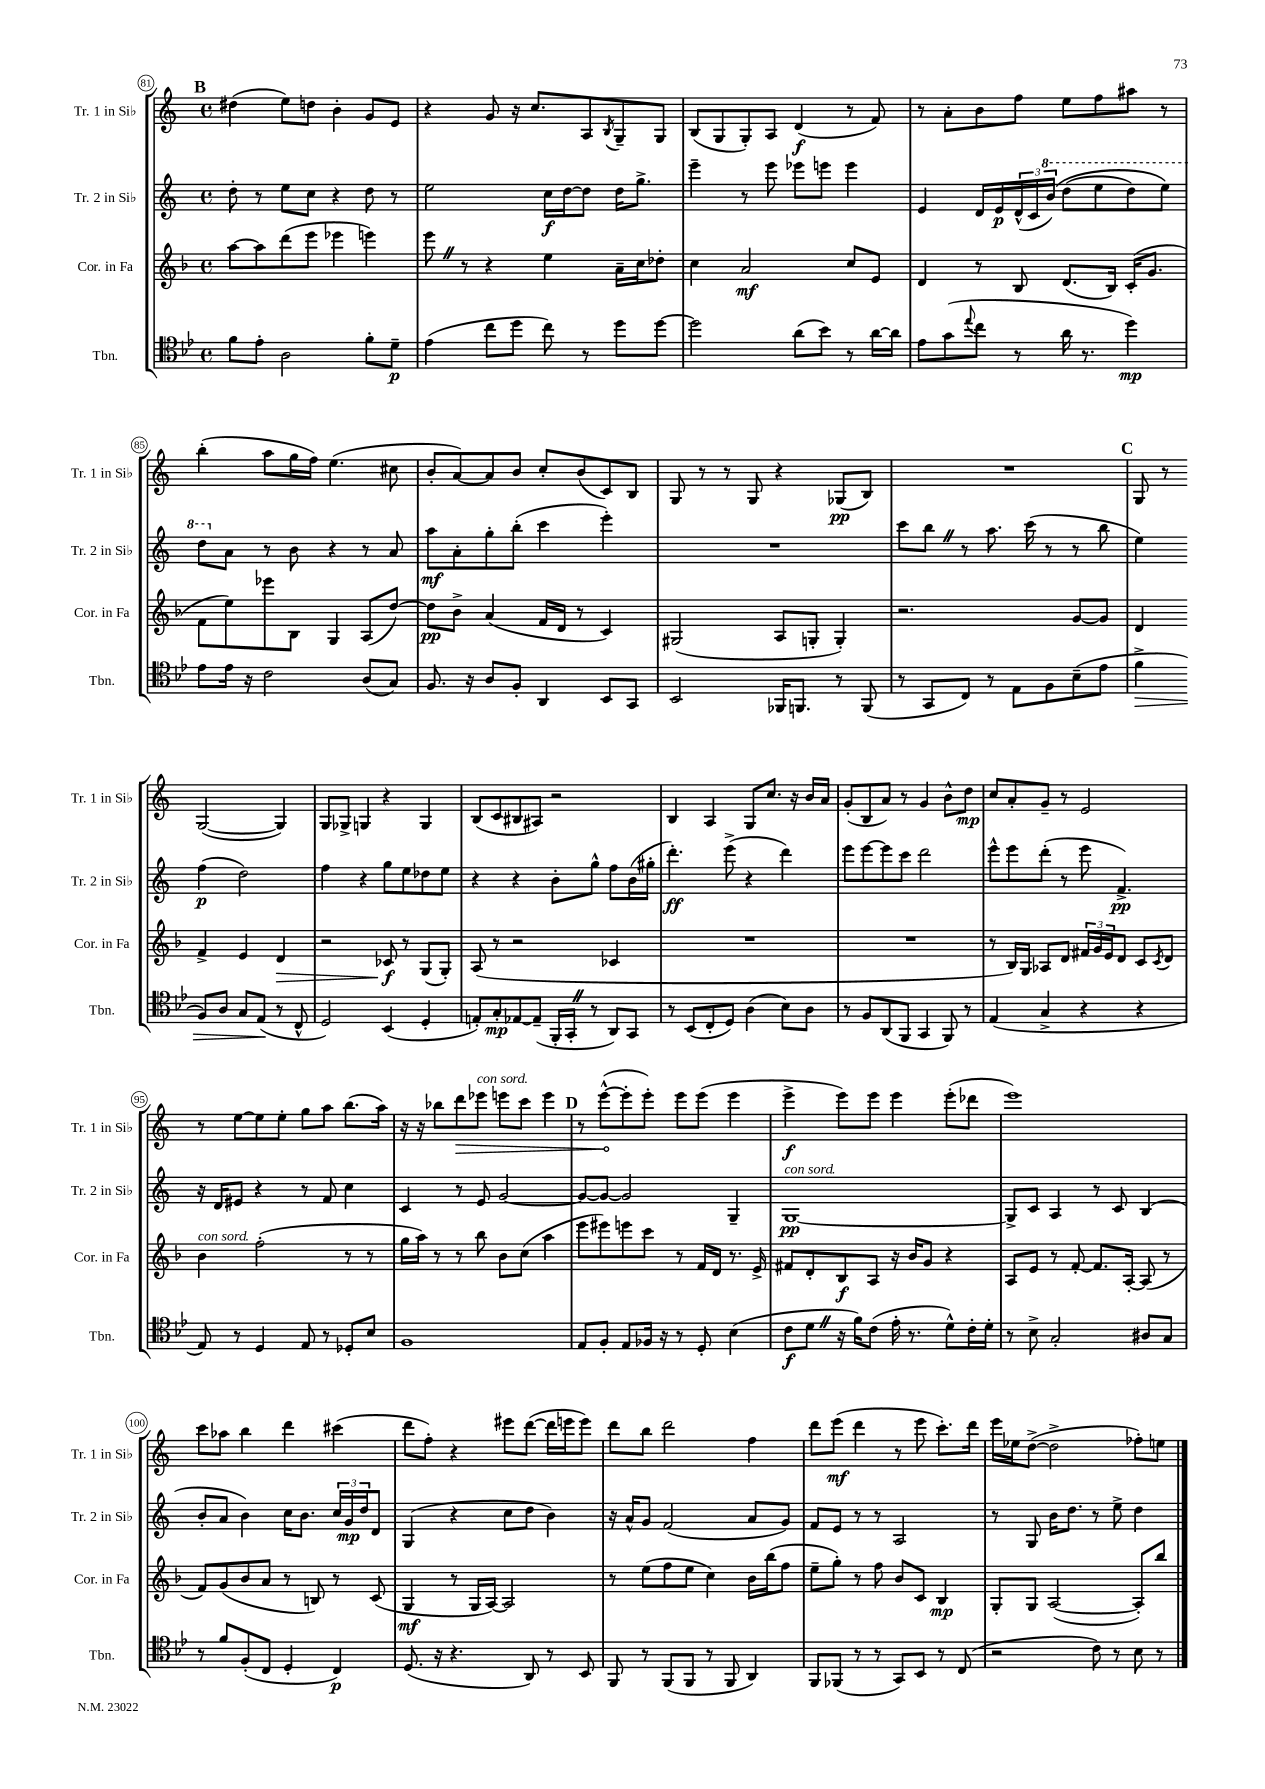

**kern	**kern	**kern	**kern
*staff4	*staff3	*staff2	*staff1
*clefC4	*clefG2	*clefG2	*clefG2
*k[b-e-]	*k[b-]	*k[]	*k[]
*M4/4	*M4/4	*M4/4	*M4/4
*met(c)	*met(c)	*met(c)	*met(c)
8f	[8aa	8dd'	(4dd#
8e-'	8aa]	8r	.
2A	(8ddd	8ee	8ee)
.	8eee	8cc	8dd
.	4eee-	4r	4b'
8f'	4eee)	8dd	8g
8d~	.	8r	8e
=	=	=	=
(4e-	8eee	2ee	4r
.	8r	.	.
8cc	4r	.	8g
8dd	.	.	16r
.	.	.	8.cc
8cc)	4ee	16cc	.
.	.	[16dd	.
8r	.	8dd]	8A
.	.	.	8qB
8dd	16a~	16dd	8G~
.	16cc	8.gg^	.
[8dd	8dd-'	.	8G
=	=	=	=
2dd]	4cc	4eee~	(8B
.	.	.	8G
.	2a	8r	8G')
.	.	8eee	8A
(8a	.	8eee-	(4d
8b-)	.	8eee	.
8r	8cc	4eee	8r
[16a	8e	.	8f)
16a]	.	.	.
=	=	=	=
8e-	4d	4e	8r
(8g	.	.	8a'
8qqee-	.	.	.
8cc	8r	16d	8b
.	.	16e	.
8r	8B-	(24d^^	8ff
.	.	24c	.
.	.	&(24bb)	.
16a	(8.d	(8ddd	8ee
8.r	.	.	.
.	.	8eee	8ff
.	16B-)	.	.
4dd)	(16c'	8ddd)	8aa#
.	8.g	.	.
.	.	8eee&)	8r
=	=	=	=
8e-	8f	8ddd	(4bb'
16e-	8ee)	8a	.
16r	.	.	.
2c	8eee-	8r	8aa
.	8B-	8b	16gg
.	.	.	16ff)
.	4G	4r	(4.ee
(8A	(8A	8r	.
8G)	[8dd)	8a	8cc#
=	=	=	=
8.F	8dd]	8aa	8b'
.	8b-^	8a'	[8a)
16r	.	.	.
8A	(4a	8gg'	8a]
8F'	.	(8bb'	8b
4AA	16f	4ccc	8cc'
.	16d	.	.
.	8r	.	(8b
8BB-	4c)	4eee')	8c)
8GG	.	.	8B
=	=	=	=
2BB-	(2G#	1r	8G
.	.	.	8r
.	.	.	8r
.	.	.	8G
16FF-	8A	.	4r
8.FF	.	.	.
.	8G'	.	.
8r	4G')	.	(8G-
(8FF	.	.	8B)
=	=	=	=
8r	2.r	8ccc	1r
8GG	.	8bb	.
8C)	.	8r	.
8r	.	8.aa	.
8E-	.	.	.
.	.	(16ccc	.
8F	.	8r	.
(8B-~	[8g	8r	.
8e-	8g]	8bb	.
=	=	=	=
4f^	4d	4ee)	8G
.	.	.	8r
8F)	4f^	(4ff	([2G
8A	.	.	.
8G	4e	2dd)	.
(8E-	.	.	.
8r	4d	.	4G])
8C^^	.	.	.
=	=	=	=
2D)	2r	4ff	8G
.	.	.	8G-^
.	.	4r	4G
(4BB-	8c-	8gg	4r
.	8r	8ee	.
4D'	(8G	8dd-	4G
.	8G')	8ee	.
=	=	=	=
8E')	(8A	4r	(8B
8G'	8r	.	8c
[8E-	2r	4r	8B#
(8E-~]	.	.	8A#)
16FF'	.	8b'	2r
16GG'	.	.	.
8r	.	8gg^^	.
8AA)	4c-	8ff	.
8GG	.	(16b	.
.	.	16gg#'	.
=	=	=	=
8r	1r	4.ddd')	4B
(8BB-	.	.	.
8C'	.	.	4A
8D)	.	(8eee^	.
(4A	.	4r	8G
.	.	.	8.cc
8B-)	.	4ddd)	.
.	.	.	16r
8A	.	.	16b
.	.	.	16a
=	=	=	=
8r	1r	8eee	(8g'
8F	.	[8eee	8B
(8AA	.	8eee]	8a)
8FF	.	8ccc	8r
4GG	.	2ddd	4g
8FF)	.	.	8b^^
8r	.	.	8dd
=	=	=	=
(4E-	8r	8eee^^	8cc
.	16B-)	8eee	8a'
.	16G	.	.
4G^	8A-	(8ddd'	8g~
.	8d	8r	8r
4r	24f#	8eee	2e
.	24g	.	.
.	24e	.	.
.	8d	4.f^)	.
4r	8c	.	.
.	8qc	.	.
.	8d	.	.
=	=	=	=
8E-)	4b-	16r	8r
.	.	16d	.
8r	.	8e#	[8ee
4D	(2ff'	4r	8ee]
.	.	.	8ee'
8E-	.	8r	8gg
8r	.	8f	8aa
8D-'	8r	4cc	(8.bb
8B-	8r	.	.
.	.	.	16aa)
=	=	=	=
1F	16gg	4c	16r
.	16aa)	.	16r
.	8r	.	8bb-
.	8r	8r	8ddd
.	8bb-	8e	8eee-
.	8b-	[2g	8eee
.	(8cc	.	8ccc
.	4aa	.	4eee
=	=	=	=
8E-	8eee	8g_	8r
8F'	8eee#)	8g_	([8eee^^
8E-	8eee	2g]	8eee']
16F-	8ccc	.	8eee')
16r	.	.	.
8r	8r	.	8eee
8D'	16f	.	(8eee
.	16d	.	.
(4B-	8.r	4G~	4eee
.	16e^	.	.
=	=	=	=
8c	8f#	[1G	4eee^
8d	8d'	.	.
16r	8B-	.	8eee)
16f)	.	.	.
(8c	8A	.	8eee
16e-'	16r	.	4eee
8.r	16b-	.	.
.	8g	.	.
8d^^)	4r	.	(8eee'
16c'	.	.	8ddd-
16d'	.	.	.
=	=	=	=
8r	8A	8G^]	1eee)
8B-^	8e	8c	.
2G'	8r	4A	.
.	[8f'	.	.
.	8.f]	8r	.
.	.	8c	.
.	[16A'	.	.
8A#	(8A]	(4B	.
8G	8r	.	.
=	=	=	=
8r	8f)	8b'	8ccc
8f	(8g	8a	8aa-
(8F'	8b-	4b)	4bb
8C	8a	.	.
4D'	8r	16cc	4ddd
.	.	8.b	.
.	8B)	.	.
4C)	8r	24cc	(4ccc#
.	.	24g	.
.	.	24dd	.
.	(8c	8d	.
=	=	=	=
(8.D	4G	(4G	8ddd
.	.	.	8ff')
16r	.	.	.
4.r	8r	4r	4r
.	16G	.	.
.	[16A)	.	.
.	2A]	8cc	8eee#
8AA)	.	8dd	([8ddd
8r	.	4b)	16ddd]
.	.	.	16eee
8BB-	.	.	8eee)
=	=	=	=
8FF	8r	16r	8ddd
.	.	16a^^	.
8r	(8ee	8g	8bb
(8FF	8ff	(2f	2ddd
8FF	8ee	.	.
8r	4cc)	.	.
8FF	.	.	.
4AA)	16b-	8a	4ff
.	(16bb-	.	.
.	8ff	8g)	.
=	=	=	=
8FF	8ee~	8f	8ddd
(8FF-	8gg')	8e	(8eee
8r	8r	8r	4ddd
8r	8ff	8r	.
8GG)	8b-	2A	8r
8BB-	8c	.	8eee
8r	4B-	.	8.ccc')
(8C	.	.	.
.	.	.	16ddd
=	=	=	=
2r	8G'	8r	16eee
.	.	.	16ee-
.	8G	8G	([8dd^
.	([2A	16b	2dd^]
.	.	8.dd	.
8c)	.	8r	.
8r	.	8ee^	.
8B-	8A'])	4dd	8ff-')
8r	8bb-	.	8ee
==	==	==	==
*-	*-	*-	*-
